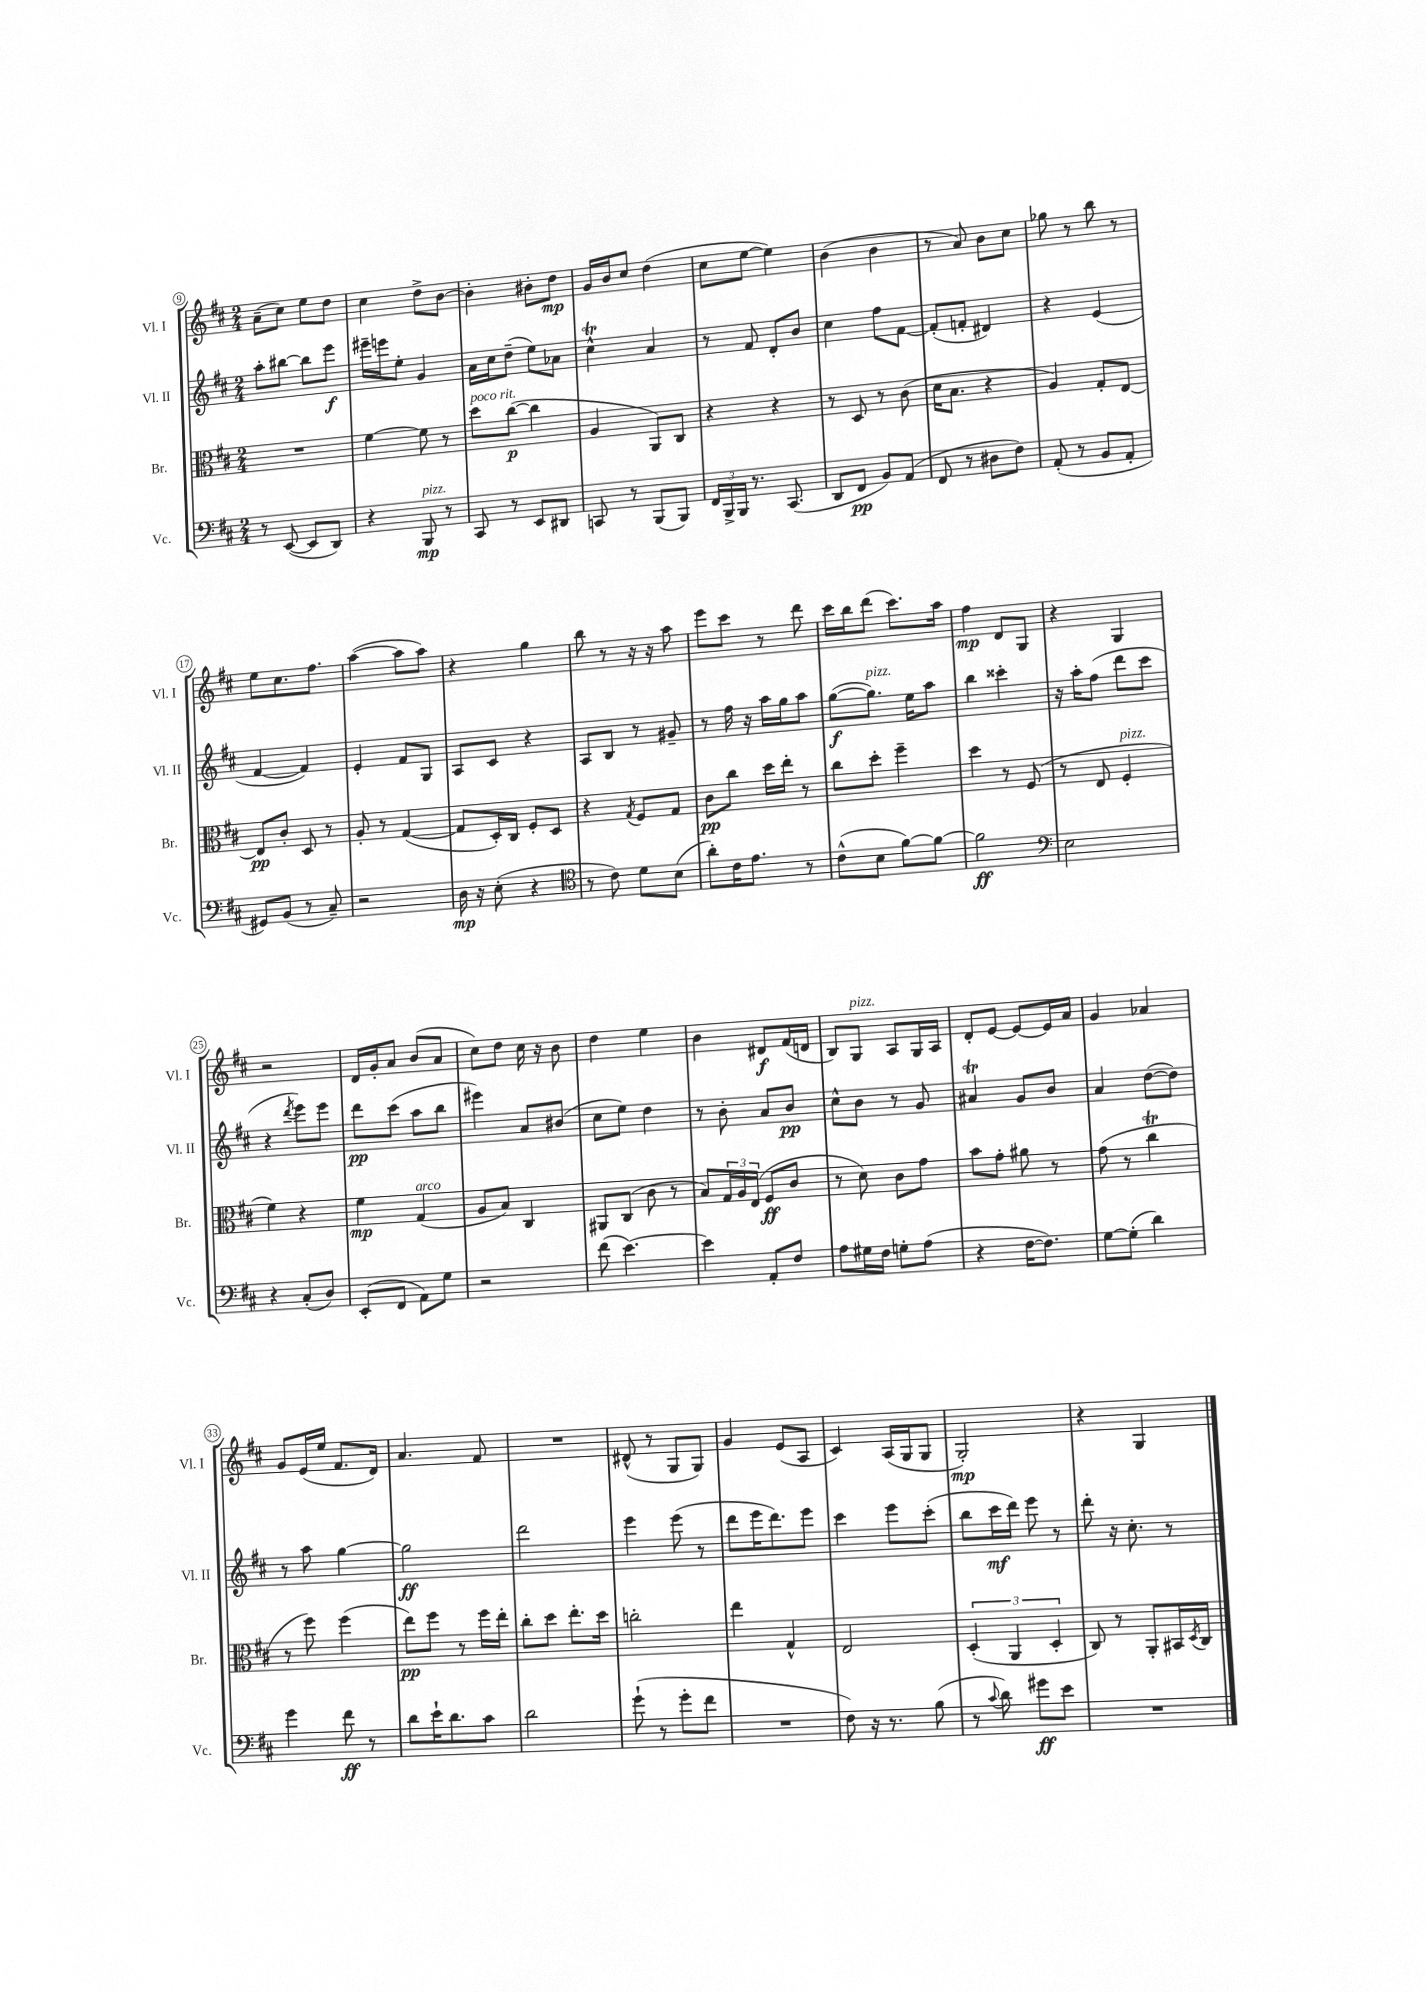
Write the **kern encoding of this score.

**kern	**kern	**kern	**kern
*staff4	*staff3	*staff2	*staff1
*clefF4	*clefC3	*clefG2	*clefG2
*k[f#c#]	*k[f#c#]	*k[f#c#]	*k[f#c#]
*M2/4	*M2/4	*M2/4	*M2/4
8r	2r	8aa'\L	(8a~\L
([8EE/	.	[8bb#\J	8cc#\J)
8EE/]L	.	8bb#\]L	8ee\L
8DD/J)	.	8eee\J	8dd\J
=	=	=	=
4r	[4f#\	16eee#~\LL	4cc#\
.	.	16eee\J	.
.	.	8ee'\J	.
8BBB/	8f#\]	4g/	8dd^\L
8r	8r	.	[8b\J
=	=	=	=
8CC#/	8dd\L	16a\LL	4b'\]
.	.	16cc#\J	.
8r	([8cc#\J	(8dd~\J	.
8EE/L	4cc#\]	8ee\L)	8b#'\L
8DD#/J	.	8a-\J	8dd\J
=	=	=	=
8CC/	4A/	4cc#^^\	16g/LL
.	.	.	16b/J
8r	.	.	8cc#/J
(8BBB/L	8AA/L)	4a/	(4dd\
8BBB/J)	8C#/J	.	.
=	=	=	=
24FF#/LL	4r	8r	8cc#\L
24BBB^/	.	.	.
24BBB/JJ	.	.	.
8.r	.	8f#/	[8ee\J
.	4r	8d'/L	4ee\])
(8.CC#/	.	.	.
.	.	8b/J	.
=	=	=	=
8DD/L	8r	4cc#\	(4b\
8FF#/J	8D/	.	.
8BB/L)	8r	8ff#\L	4b\
(8AA/J	(8c#\	[8f#\J	.
=	=	=	=
8FF#/	16d\LK	(8f#'/]L	8r
.	8.B\J	.	.
8r	.	8f'/J	8a/)
8D#\L	4r	4d#/)	8b\L
8F#\J)	.	.	8cc#\J
=	=	=	=
(8AA'/	4A/)	4r	8gg-\
8r	.	.	8r
8BB/L	8G'/L	(4e/	8bb\
8AA'/J	[8E/J	.	8r
=	=	=	=
8GG#/L)	8E/]L	[4f#/	8ee\L
(8BB/J	8c#'/J	.	8.cc#\
8r	8D/	4f#/])	.
.	.	.	8.ff#\J
8C#~/)	8r	.	.
=	=	=	=
2r	8A'/	4e'/	([4aa\
.	8r	.	.
.	([4G/	8f#/L	8aa\]L
.	.	8G/J	8aa\J)
=	=	=	=
16D\	8G/]L	8A/L	4r
16r	.	.	.
(8E'\	16D'/L)	8c#/J	.
.	16C#/JJ	.	.
4r	8F#'/L	4r	4gg\
.	8D/J	.	.
=	=	=	=
*clefC4	*	*	*
8r	4r	8A/L	8bb\
8c#\)	.	8B/J	8r
.	8qG/	.	.
8d\L	8F#/L	8r	16r
.	.	.	16r
(8B\J	8G/J	8g#~/	8aa\
=	=	=	=
8a'\L)	8c#\L	8r	8eee\L
16c#\K	8cc#\J	16ff#\	8ccc#\J
8.e\J	.	16r	.
.	16dd\LL	16aa\LL	8r
.	16ee'\JJ	16gg\J	.
8r	8r	8aa\J	8ddd\
=	=	=	=
(8c#^^\L	8cc#\L	([8gg\L	16ccc#\LL
.	.	.	16bb\J
8B\J	8dd'\J	8.gg\]J)	(8ddd\J
[8f#\L)	4ff#~\	.	8.ccc#\L)
.	.	16ee\LK	.
8f#\_J	.	8aa\J	.
.	.	.	16aa\Jk
=	=	=	=
2f#\]	4dd\	4bb\	4ff#\
.	8r	4ccc##'\	8d/L
.	(8F#/	.	8G/J
=	=	=	=
*clefF4	*	*	*
2E\	8r	16r	4r
.	.	16aa'\LK	.
.	8E/	(8ff#\J	.
.	4F#'/	8ddd\L	4G/
.	.	8ccc#\J	.
=	=	=	=
4r	4f#\)	4r	2r
.	.	8qddd/	.
(8C#'/L	4r	8eee\L)	.
8D/J)	.	8eee\J	.
=	=	=	=
(8EE'/L	4f#\	8ddd\L	16d/LL
.	.	.	16g'/J
8FF#/J	.	(8ccc#\J	8a/J
8AA\L)	(4G/	8aa\L	(8b/L
8G\J	.	8bb\J	8a/J
=	=	=	=
2r	8A/L	4eee#\)	8cc#\L)
.	8B/J)	.	8dd\J
.	4C#/	8a/L	16cc#\
.	.	.	16r
.	.	(8b#/J	8b\
=	=	=	=
(8f#\	8AA#/L	8cc#\L	4dd\
[4.e\)	(8C#/J	8ee\J)	.
.	8c#\	4dd\	4ee\
.	8r	.	.
=	=	=	=
4e\]	8B/L)	8r	4b\
.	24G/L	8b'\	.
.	24A/	.	.
.	(24E/JJ	.	.
8AA'/L	8F#/L	8a/L	8d#/L
8F#/J	8c#/J	8b/J	(16f#/L
.	.	.	16d/JJ
=	=	=	=
8A\L	8r	8cc#^^\L	8B/L)
16G#\L	8d\)	8b\J	8G/J
16F#\JJ	.	.	.
8G'\L	8c#\L	8r	8A/L
(8A\J	8g\J	8g/	16G/L
.	.	.	16A/JJ
=	=	=	=
4r	8b\L	4a#/	8d'/L
.	8g'\J	.	[8e/J
[16F#\LK	8a#\	8g/L	8e/_L
8.F#\]J)	.	.	.
.	8r	8b/J	16e/]L
.	.	.	16a/JJ
=	=	=	=
[8G\L	(8g\	4a/	4g/
(8G'\]J	8r	.	.
4d\)	4cc#\	([8dd\L	4a-/
.	.	8dd\]J)	.
=	=	=	=
4g\	8r	8r	8g/L
.	8ff#\)	8aa\	(16e/L
.	.	.	16ee/JJ
8f#\	(4ff#\	[4gg\	8.f#/L
8r	.	.	.
.	.	.	16d/Jk)
=	=	=	=
8d\L	8ee\L)	2gg\]	4.a/
16e`\K	8ff#\J	.	.
8.d\	.	.	.
.	8r	.	.
8c#\J	16ff#\LL	.	8f#/
.	16ee'\JJ	.	.
=	=	=	=
2d\	8cc#'\L	2ddd\	2r
.	8dd\J	.	.
.	8.ee'\L	.	.
.	16dd\Jk	.	.
=	=	=	=
(8g`\	2cc'\	4eee\	(8d#^^/
8r	.	.	8r
8g'\L	.	(8eee\	8G/L
8f#\J	.	8r	8G/J)
=	=	=	=
2r	4ee\	8ddd\L	4g/
.	.	16eee\K	.
.	.	8.ddd\)	.
.	4G^^/	.	(8e/L
.	.	8eee\J	8A/J
=	=	=	=
8F#\)	2E/	4ccc#\	4c#/)
16r	.	.	.
8.r	.	.	.
.	.	8eee\L	(16A/LL
.	.	.	16G/J
(8B\	.	(8ccc#'\J	8G/J
=	=	=	=
8r	(6D'/	8bb\L	2G'/)
8qqc#/	.	.	.
8d\)	.	16ccc#\L	.
.	6AA/	.	.
.	.	16ddd\JJ)	.
8g#\L	.	8eee\	.
.	6D'/	.	.
8e\J	.	8r	.
=	=	=	=
2r	8C#/)	8ddd'\	4r
.	8r	16r	.
.	.	8.cc#'\	.
.	8AA'/L	.	4G/
.	16BB#/L	8r	.
.	8qD/	.	.
.	16C#/JJ	.	.
==	==	==	==
*-	*-	*-	*-
